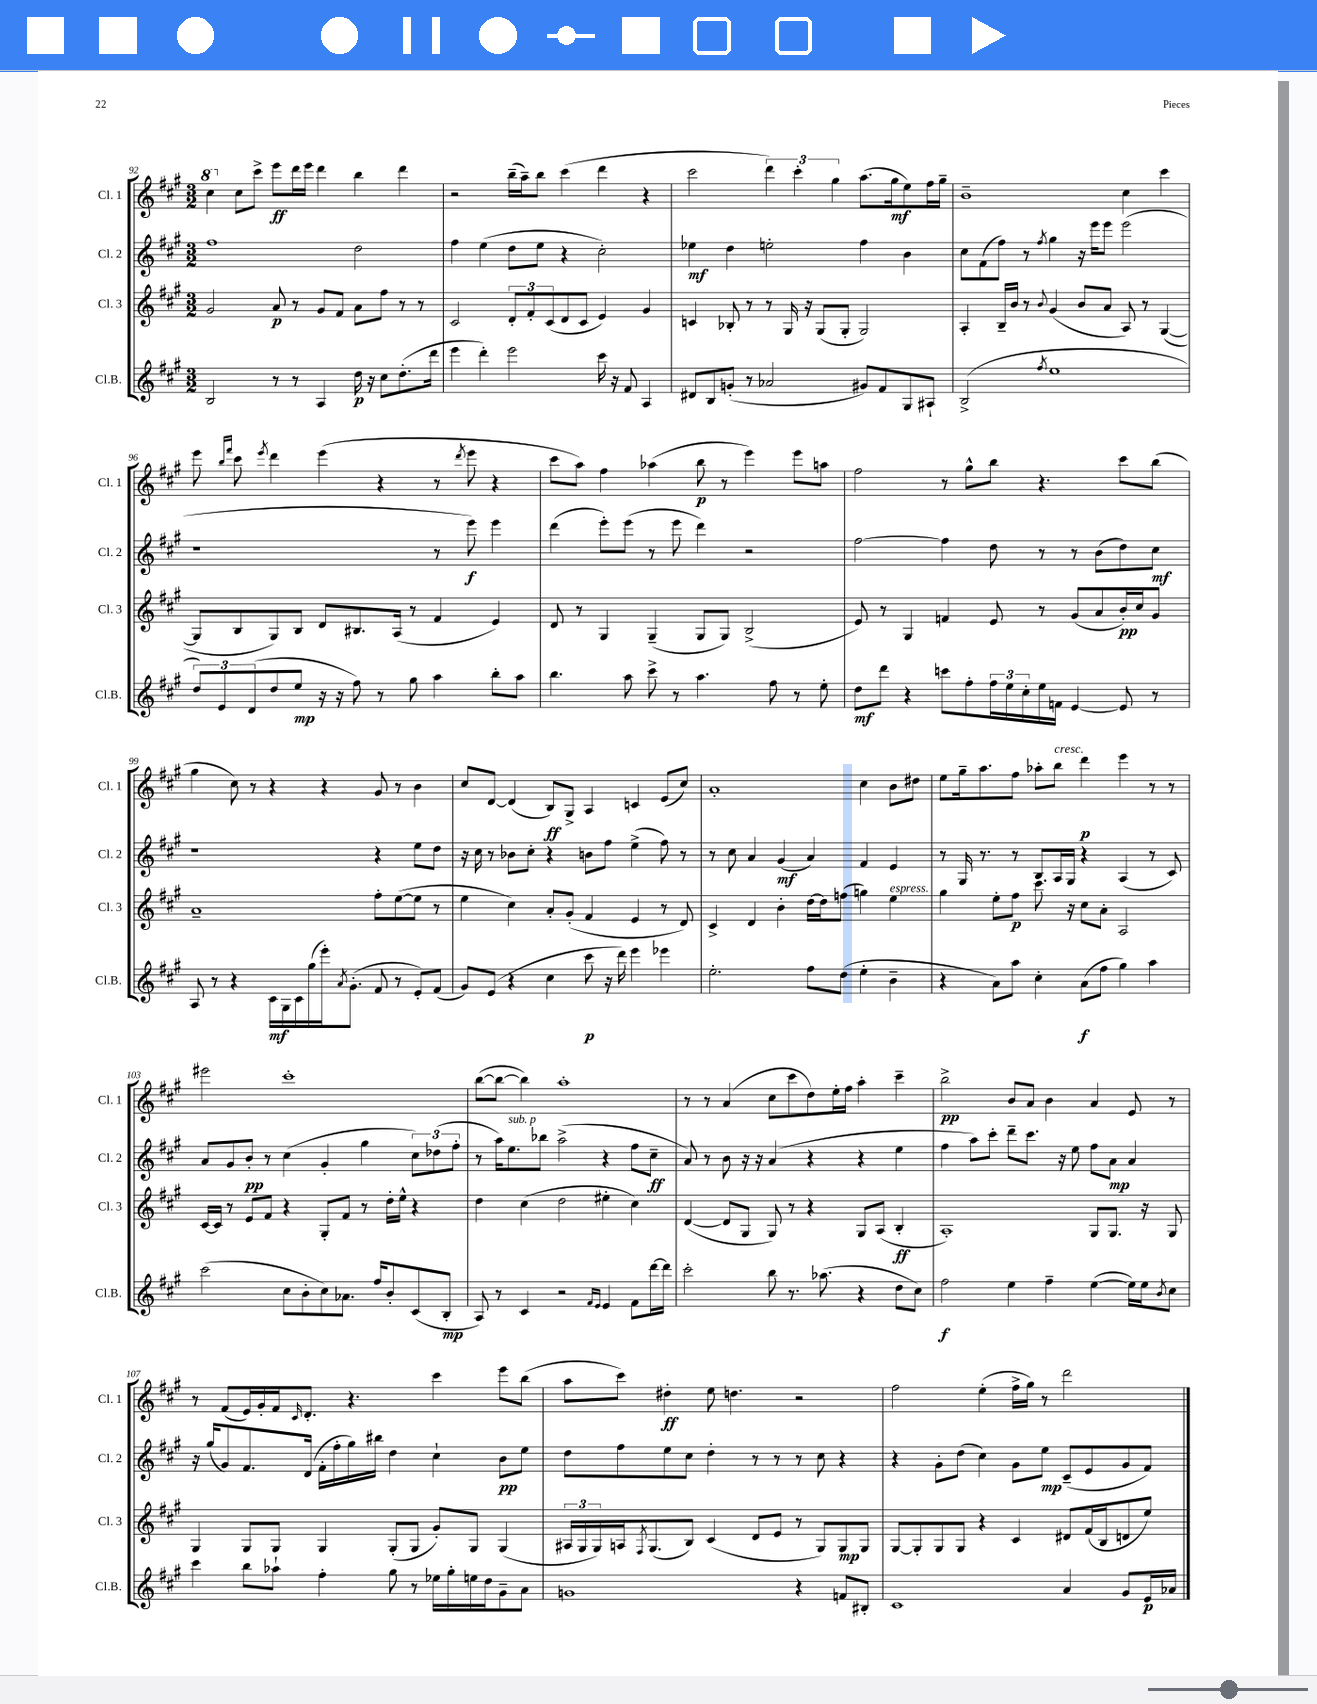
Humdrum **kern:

**kern	**dynam	**kern	**dynam	**kern	**dynam	**kern	**dynam
*part4	*part4	*part3	*part3	*part2	*part2	*part1	*part1
*staff4	*staff4	*staff3	*staff3	*staff2	*staff2	*staff1	*staff1
*I"Cl.B.	*	*I"Cl. 3	*	*I"Cl. 2	*	*I"Cl. 1	*
*I'Cl.B.	*	*I'Cl. 3	*	*I'Cl. 2	*	*I'Cl. 1	*
*clefG2	*	*clefG2	*	*clefG2	*	*clefG2	*
*k[f#c#g#]	*	*k[f#c#g#]	*	*k[f#c#g#]	*	*k[f#c#g#]	*
*M3/2	*	*M3/2	*	*M3/2	*	*M3/2	*
*	*	*	*	*	*	*8va	*
=92	=92	=92	=92	=92	=92	=92	=92
2B/	.	2g#/	.	1ff#	.	4ccc#\	.
*	*	*	*	*	*	*X8va	*
.	.	.	.	.	.	8cc#\L	.
.	.	.	.	.	.	8ccc#^\J	.
8r	.	8a/	p	.	.	8eee\L	ff
8r	.	8r	.	.	.	16ddd\L	.
.	.	.	.	.	.	16eee\JJ	.
4A/	.	8g#/L	.	.	.	4ddd\	.
.	.	8f#/J	.	.	.	.	.
16dd\	p	8a\L	.	2dd\	.	4bb\	.
16r	.	.	.	.	.	.	.
8cc#\L	.	8ff#\J	.	.	.	.	.
(8.dd'\	.	8r	.	.	.	4ddd\	.
.	.	8r	.	.	.	.	.
16ddd\Jk	.	.	.	.	.	.	.
=93	=93	=93	=93	=93	=93	=93	=93
4eee\	.	2c#/	.	4ff#\	.	2r	.
4ddd'\)	.	.	.	(4ee\	.	.	.
2eee\	.	12d'/L	.	8dd\L	.	(16bb~\LL	.
.	.	.	.	.	.	16aa~\J)	.
.	.	12f#'/	.	.	.	.	.
.	.	.	.	8ee\J	.	8bb\J	.
.	.	(12c#/	.	.	.	.	.
.	.	8d/	.	4r	.	(4ccc#\	.
.	.	8c#/J	.	.	.	.	.
16ccc#\	.	4e/)	.	2cc#'\)	.	4ddd\	.
16r	.	.	.	.	.	.	.
8f#/	.	.	.	.	.	.	.
4A/	.	4g#/	.	.	.	4r	.
=94	=94	=94	=94	=94	=94	=94	=94
8d#X/L	.	4cn/	.	4ee-X\	mf	2ccc#\	.
8B/	.	.	.	.	.	.	.
(8gn'/J	.	8B-X'/	.	4dd\	.	.	.
8r	.	8r	.	.	.	.	.
2a-X/	.	8r	.	2een'\	.	6ddd\)	.
.	.	16G#/	.	.	.	.	.
.	.	.	.	.	.	6ccc#'\	.
.	.	16r	.	.	.	.	.
.	.	(8G#/L	.	.	.	.	.
.	.	.	.	.	.	6gg#\	.
.	.	8G#'/J	.	.	.	.	.
8g#X/L)	.	2G#/)	.	4ff#\	.	(8.aa\L	.
8f#/	.	.	.	.	.	.	.
.	.	.	.	.	.	16gg#\k	mf
8G#/	.	.	.	4b\	.	8ee\)	.
8A#X`/J	.	.	.	.	.	16ff#\L	.
.	.	.	.	.	.	16gg#~\JJ	.
=95	=95	=95	=95	=95	=95	=95	=95
(2B^/	.	4A'/	.	8cc#\L	.	1b~	.
.	.	.	.	(8f#\	.	.	.
.	.	16B~/LL	.	8ff#\J)	.	.	.
.	.	16b/JJ	.	.	.	.	.
.	.	8r	.	8r	.	.	.
8qff#/	.	8qqb/	.	8qff#/	.	.	.
1ee	.	(4g#/	.	4gg#\	.	.	.
.	.	8b/L	.	16r	.	.	.
.	.	.	.	16eee\KL	.	.	.
.	.	8a/J	.	8eee\J	.	.	.
.	.	8A/)	.	(2eee\	.	4cc#\	.
.	.	8r	.	.	.	.	.
.	.	([4G#/	.	.	.	4ccc#\	.
!!LO:LB:g=z
=96	=96	=96	=96	=96	=96	=96	=96
12dd/L)	.	8G#/L]	.	1r	.	8eee\	.
12e/	.	.	.	.	.	.	.
.	.	.	.	.	.	16qqbb/LL	.
.	.	.	.	.	.	16qqfff#/JJ	.
.	.	8B/	.	.	.	8ccc#\	.
(12d/	.	.	.	.	.	.	.
.	.	.	.	.	.	8qeee/	.
8dd/	.	8G#/)	.	.	.	4ddd\	.
8ee/J	mp	8B/J	.	.	.	.	.
16r	.	8d/L	.	.	.	(4eee\	.
16r	.	.	.	.	.	.	.
8ff#\)	.	8.B#X/	.	.	.	.	.
8r	.	.	.	.	.	4r	.
.	.	(16A/Jk	.	.	.	.	.
8gg#\	.	8r	.	.	.	.	.
4aa\	.	4f#/	.	8r	.	8r	.
.	.	.	.	.	.	8qddd/	.
.	.	.	.	8eee\)	f	8eee\	.
8bb'\L	.	4e/)	.	4eee\	.	4r	.
8aa\J	.	.	.	.	.	.	.
=97	=97	=97	=97	=97	=97	=97	=97
4.bb\	.	8d/	.	(4ddd\	.	8ccc#\L	.
.	.	8r	.	.	.	8aa\J)	.
.	.	4G#/	.	8eee'\L)	.	4ff#\	.
8aa\	.	.	.	(8eee\J	.	.	.
8ccc#^\	.	(4G#~/	.	8r	.	(4aa-X\	.
8r	.	.	.	8eee\	.	.	.
4.aa\	.	8G#/L	.	4ddd\)	.	8bb\	p
.	.	8G#/J)	.	.	.	8r	.
.	.	(2B^/	.	2r	.	4eee\)	.
8ff#\	.	.	.	.	.	.	.
8r	.	.	.	.	.	8eee\L	.
8ee'\	.	.	.	.	.	8aan\J	.
=98	=98	=98	=98	=98	=98	=98	=98
8dd\L	mf	8e/)	.	[2ff#\	.	2ff#\	.
8ddd\J	.	8r	.	.	.	.	.
4r	.	4G#/	.	.	.	.	.
8cccn\L	.	4fn/	.	4ff#\]	.	8r	.
8ff#'\	.	.	.	.	.	8gg#^^\L	.
24ff#\L	.	8e/	.	8dd\	.	8bb\J	.
24ee\	.	.	.	.	.	.	.
24cc#'\	.	.	.	.	.	.	.
16ee\	.	8r	.	8r	.	4.r	.
16fn\JJ	.	.	.	.	.	.	.
[4e/	.	(8g#/L	.	8r	.	.	.
.	.	8a/	.	(8b\L	.	.	.
8e/]	.	16b'/L)	pp	8dd\)	.	8ccc#\L	.
.	.	16cc#/J	.	.	.	.	.
8r	.	8g#/J	.	8cc#\J	mf	(8bb\J	.
!!LO:LB:g=z
=99	=99	=99	=99	=99	=99	=99	=99
8A/	.	1a~	.	1r	.	4gg#\	.
8r	.	.	.	.	.	.	.
4r	.	.	.	.	.	8cc#\)	.
.	.	.	.	.	.	8r	.
16c#\LL	mf	.	.	.	.	4r	.
16G#\	.	.	.	.	.	.	.
16c#\	.	.	.	.	.	.	.
(16gg#\	.	.	.	.	.	.	.
16eee'\J)	.	.	.	.	.	4r	.
8qa/	.	.	.	.	.	.	.
(8.g#'\J	.	.	.	.	.	.	.
8f#/	.	8ff#'\L	.	4r	.	8g#/	.
8r	.	([8ee\	.	.	.	8r	.
8e'/L)	.	8ee\J]	.	8ee\L	.	4b\	.
(8f#/J	.	8r	.	8dd\J	.	.	.
=100	=100	=100	=100	=100	=100	=100	=100
8g#/L)	.	4ee\	.	16r	.	8cc#/L	.
.	.	.	.	16cc#\	.	.	.
(8e/J	.	.	.	8r	.	[8d/J	.
4r	.	4cc#\)	.	8b-X\L	.	(4d/]	.
.	.	.	.	8cc#'\J	.	.	.
4cc#\	.	8a'/L	.	4r	.	8B/L)	ff
.	.	(8g#'/J	.	.	.	8G#^/J	.
8ccc#\	p	4f#/	.	8bn\L	.	4A/	.
16r	.	.	.	8ff#\J	.	.	.
16ddd\)	.	.	.	.	.	.	.
4eee\	.	4e/	.	(4ee^\	.	4cn/	.
4eee-X\	.	8r	.	8ff#\)	.	(8e/L	.
.	.	8d/)	.	8r	.	8cc#/J)	.
=101	=101	=101	=101	=101	=101	=101	=101
2.ee'\	.	4c#^/	.	8r	.	1a'	.
.	.	.	.	8cc#\	.	.	.
.	.	4d/	.	4a/	.	.	.
.	.	4b'\	.	(4g#/	mf	.	.
8ff#\L	.	[16dd\LL	.	4a/)	.	.	.
.	.	16dd\J]	.	.	.	.	.
(8dd\J	.	(8ffn\J	.	.	.	.	.
4ee'\	.	4ggn\)	.	4f#/	.	4cc#\	.
!	!	!LO:TX:a:i:t=espress.	!	!	!	!	!
4b~\	.	4ee\	.	4e/	.	8b\L	.
.	.	.	.	.	.	8dd#X\J	.
=102	=102	=102	=102	=102	=102	=102	=102
4r	.	4gg#\	.	8r	.	8ee\L	.
.	.	.	.	16G#/	.	16gg#~\k	.
.	.	.	.	8.r	.	8.aa\	.
8a\L)	.	8ee'\L	.	.	.	.	.
8aa\J	.	8ff#\J	p	8r	.	8ff#\J	.
4cc#'\	.	8.ccc#\	.	8B/L	.	8aa-X'\L	.
!	!	!	!	!	!	!LO:TX:a:i:t=cresc.	!
.	.	.	.	16A/L	.	8bb\J	.
.	.	16r	.	16G#/JJ	.	.	.
(8a\L	f	8cc#\L	.	4r	.	4ddd\	p
8ff#\J	.	8a'\J	.	.	.	.	.
4gg#\)	.	2A/	.	(4A/	.	4eee\	.
4aa\	.	.	.	8r	.	8r	.
.	.	.	.	8c#/)	.	8r	.
!!LO:LB:g=z
=103	=103	=103	=103	=103	=103	=103	=103
(2ccc#\	.	[16c#/LL	.	8a/L	.	2eee#X\	.
.	.	16c#/JJ]	.	.	.	.	.
.	.	8r	.	8g#/	.	.	.
.	.	8e/L	.	8b'/J	pp	.	.
.	.	8f#/J	.	8r	.	.	.
8cc#\L	.	4r	.	(4cc#\	.	1ccc#'	.
8b'\	.	.	.	.	.	.	.
8cc#\)	.	8G#'/L	.	4g#'/	.	.	.
8.a-X\J	.	8f#/J	.	.	.	.	.
.	.	8r	.	4gg#\	.	.	.
16ff#/KL	.	.	.	.	.	.	.
8b'/	.	16dd'\LL	.	.	.	.	.
.	.	16ee^^\JJ	.	.	.	.	.
(8c#/	.	4r	.	12cc#\L)	.	.	.
.	.	.	.	(12dd-X\	.	.	.
8B'/J	mp	.	.	.	.	.	.
.	.	.	.	12ff#'\J	.	.	.
=104	=104	=104	=104	=104	=104	=104	=104
8A/)	.	4dd\	.	8r	.	([8bb\L	.
8r	.	.	.	16aa\KL)	.	8bb\J_	.
!	!	!	!	!LO:TX:a:i:t=sub. p	!	!	!
.	.	.	.	8.ee\	.	.	.
4c#/	.	(4cc#\	.	.	.	4bb\])	.
.	.	.	.	8bb-X\J	.	.	.
2r	.	2dd\	.	(2aa^\	.	1aa'	.
16qqf#/LL	.	.	.	.	.	.	.
16qqe/JJ	.	.	.	.	.	.	.
4e/	.	4ee#X'\	.	4r	.	.	.
8f#\L	.	4cc#\)	.	8ff#\L	.	.	.
[16ddd\L	.	.	.	8cc#~\J	ff	.	.
16ddd\JJ]	.	.	.	.	.	.	.
=105	=105	=105	=105	=105	=105	=105	=105
2ccc#'\	.	([4d/	.	8a/)	.	8r	.
.	.	.	.	8r	.	8r	.
.	.	8d/L]	.	8b\	.	(4a/	.
.	.	8G#/J	.	16r	.	.	.
.	.	.	.	16r	.	.	.
8bb\	.	8G#/)	.	(4a/	.	8cc#\L	.
8.r	.	8r	.	.	.	8ccc#\	.
.	.	4r	.	4r	.	8dd\)	.
(8.aa-X\	.	.	.	.	.	.	.
.	.	.	.	.	.	16ee'\L	.
.	.	.	.	.	.	16ff#\JJ	.
4r	.	8G#/L	.	4r	.	4aa'\	.
.	.	(8A/J	.	.	.	.	.
8dd\L	.	4B'/	ff	4ee\	.	4ccc#~\	.
8cc#\J)	.	.	.	.	.	.	.
=106	=106	=106	=106	=106	=106	=106	=106
2ff#\	f	1A')	.	4ff#\	.	2bb^\	pp
.	.	.	.	8aa\L)	.	.	.
.	.	.	.	8ccc#'\J	.	.	.
4ee\	.	.	.	8ddd~\L	.	8b/L	.
.	.	.	.	8.ccc#\J	.	8a/J	.
4ff#~\	.	.	.	.	.	4b\	.
.	.	.	.	16r	.	.	.
.	.	.	.	8ee\	.	.	.
([4ee\	.	8G#/L	.	8ff#\L	.	4a/	.
.	.	8.G#/J	.	8a\J	mp	.	.
16ee\LL])	.	.	.	4a/	.	8e/	.
16ee\J	.	16r	.	.	.	.	.
8qb/	.	.	.	.	.	.	.
8cc#\J	.	8G#/	.	.	.	8r	.
!!LO:LB:g=z
=107	=107	=107	=107	=107	=107	=107	=107
4ccc#\	.	4G#/	.	16r	.	8r	.
.	.	.	.	(16gg#/KL	.	.	.
.	.	.	.	8g#/)	.	(8f#/L	.
8bb\L	.	8G#/L	.	8.f#/	.	16e/L)	.
.	.	.	.	.	.	16g#'/	.
8aa-X`\J	.	8G#/J	.	.	.	16f#/J	.
.	.	.	.	.	.	16qqc#/	.
.	.	.	.	(16d/Jk	.	8.d'/J	.
4ff#'\	.	4G#/	.	16f#'\LL	.	.	.
.	.	.	.	16ff#'\	.	.	.
.	.	.	.	16gg#\)	.	4.r	.
.	.	.	.	16bb#X\JJ	.	.	.
8gg#\	.	(8G#'/L	.	4dd\	.	.	.
8r	.	8G#/J	.	.	.	.	.
16ee-X\LL	.	8g#'/L)	.	4cc#`\	.	4ccc#\	.
16gg#'\	.	.	.	.	.	.	.
16een\	.	8G#/J	.	.	.	.	.
16dd\J	.	.	.	.	.	.	.
8g#~\	.	(4G#/	.	8b\L	pp	8eee\L	.
8a\J	.	.	.	8ee\J	.	(8bb\J	.
=108	=108	=108	=108	=108	=108	=108	=108
1gn	.	24A#X/LL	.	8dd\L	.	8aa\L	.
.	.	24G#/	.	.	.	.	.
.	.	24G#/)	.	.	.	.	.
.	.	16An/J	.	8ff#\	.	8ccc#\J)	.
.	.	8qF#/	.	.	.	.	.
.	.	(8.G#/	.	.	.	.	.
.	.	.	.	8ee\	.	4dd#X'\	ff
.	.	8B/J)	.	8cc#\J	.	.	.
.	.	(4c#/	.	4dd'\	.	8ee\	.
.	.	.	.	.	.	4.ddn\	.
.	.	8d/L	.	8r	.	.	.
.	.	8e/J	.	8r	.	.	.
4r	.	8r	.	8r	.	2r	.
.	.	8G#/L)	.	8cc#\	.	.	.
8fn/L	.	8G#/	mp	4r	.	.	.
8B#X'/J	.	8G#/J	.	.	.	.	.
=109	=109	=109	=109	=109	=109	=109	=109
1c#	.	[8G#/L	.	4r	.	2ff#\	.
.	.	8G#'/]	.	.	.	.	.
.	.	8G#/	.	8g#'\L	.	.	.
.	.	8G#/J	.	(8dd\J	.	.	.
.	.	4r	.	4cc#\)	.	(4ee'\	.
.	.	4c#/	.	8g#\L	.	16ff#^\LL	.
.	.	.	.	.	.	16gg#\JJ)	.
.	.	.	.	8ee\J	mp	8r	.
4a/	.	8d#X/L	.	(8c#~/L	.	2ddd\	.
.	.	(16f#/L	.	8e/	.	.	.
.	.	16B/J	.	.	.	.	.
8g#/L	.	8dn/	.	8g#/	.	.	.
16e/L	p	8ee/J)	.	8f#/J)	.	.	.
16a-X/JJ	.	.	.	.	.	.	.
==	==	==	==	==	==	==	==
*-	*-	*-	*-	*-	*-	*-	*-
